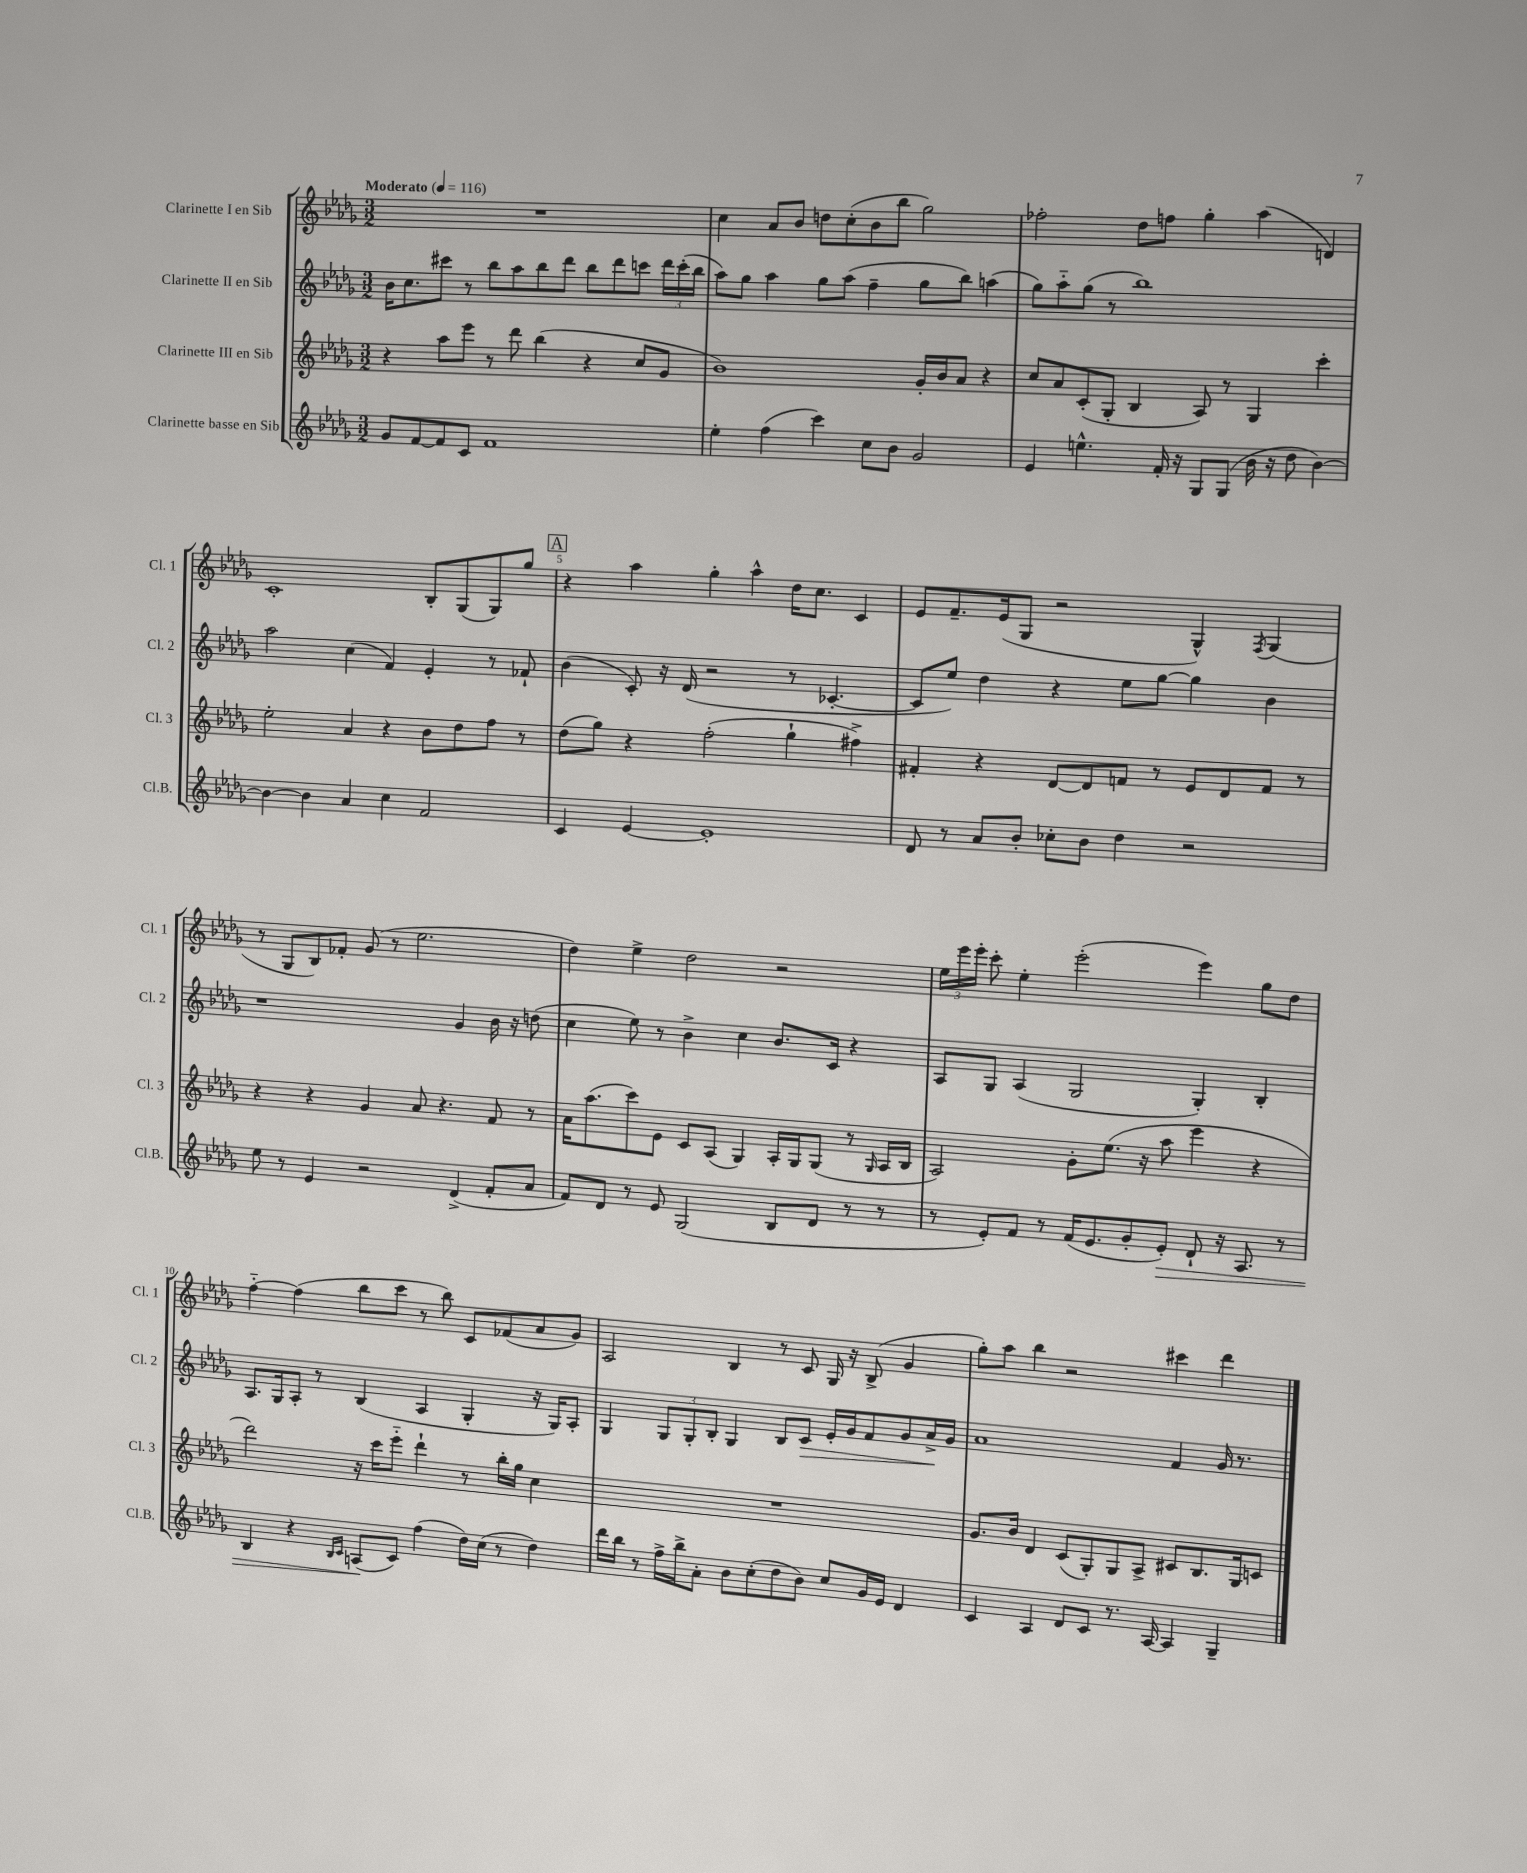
<<
\new StaffGroup <<
\new Staff = "s0" \with { instrumentName = "Clarinette I en Sib" shortInstrumentName = "Cl. 1" } {
    \clef treble \key des \major \numericTimeSignature \time 3/2 \tempo "Moderato" 4 = 116
    \autoBeamOff R1. |
    c''4 aes'8[ bes'8] d''8[ c''8-.( bes'8 bes''8] ges''2) |
    fes''2-. des''8[ f''8] ges''4-. aes''4( d'4) |
    c'1-. bes8[-. ges8( ges8) ges''8] |
    \mark \markup { \box "A" } r4 aes''4 ges''4-. aes''4-^ des''16[ c''8.] c'4 |
    ees'8[ f'8.-- ees'16( ges8] r2 ges4-^) \acciaccatura { f8 } ges4( |
    r8 ges8[ bes8) fes'8]-. ges'8( r8 ees''2. |
    des''4) ees''4-> des''2 r2 |
    \tuplet 3/2 { ees''16[ ees'''16 ees'''16]-. } c'''8-. ees''4-. ees'''2-.( ees'''4) ges''8[ des''8] |
    f''4~-_ f''4( bes''8[ c'''8] r8 bes''8) c'8[ fes'8( aes'8 ges'8]) |
    aes2 bes4 r8 c'8 ges16 r16 bes8->( ges'4 |
    ges''8[-.) aes''8] bes''4 r2 cis'''4 des'''4 \bar "|." |
}
\new Staff = "s1" \with { instrumentName = "Clarinette II en Sib" shortInstrumentName = "Cl. 2" } {
    \clef treble \key des \major \numericTimeSignature \time 3/2
    \autoBeamOff bes'16[ c''8. cis'''8] r8 bes''8[ aes''8 bes''8 des'''8] bes''8[ des'''8 c'''8] \tuplet 3/2 { des'''16[ c'''16-.( bes''16] } |
    aes''8[) ges''8] aes''4 ges''8[ aes''8]( f''4-- ges''8[ bes''8]) a''4( |
    ges''8[) aes''8-_ ges''8]( r8 bes''1) |
    aes''2 c''4( f'4) ees'4-. r8 fes'8-! |
    \mark \markup { \box "A" } bes'4( c'8-.) r16 des'16( r2 r8 ces'4.~-. |
    ces'8[ ees''8]) des''4 r4 ees''8[ ges''8]~ ges''4 bes'4 |
    r1 ges'4 bes'16 r16 d''8( |
    c''4 ees''8) r8 bes'4-> c''4 bes'8.[ c'16] r4 |
    aes8[ ges8] aes4( ges2 ges4-.) bes4-. |
    aes8.[ ges16 aes8]-. r8 bes4( aes4 ges4-. r16 ges16[) aes8]-. |
    ges4 \tuplet 3/2 { ges8[ ges8-. bes8]-. } ges4 bes8[ c'8]\> ees'16[-. ges'16 f'8 ges'8 aes'16->\! ges'16] |
    aes'1 f'4 ges'16 r8. \bar "|." |
}
\new Staff = "s2" \with { instrumentName = "Clarinette III en Sib" shortInstrumentName = "Cl. 3" } {
    \clef treble \key des \major \numericTimeSignature \time 3/2
    \autoBeamOff r4 aes''8[ ees'''8] r8 des'''8 bes''4( r4 c''8[ ges'8] |
    bes'1) ges'16[-. bes'16 aes'8] r4 |
    c''8[ aes'8 c'8-.( ges8]-. bes4 aes8) r8 ges4 c'''4-. |
    ees''2-. aes'4 r4 bes'8[ des''8 f''8] r8 |
    \mark \markup { \box "A" } des''8[( ges''8]) r4 f''2-.( ges''4-! fis''4->) |
    fis'4-. r4 des'8[~ des'8 f'8] r8 ees'8[ des'8 f'8] r8 |
    r4 r4 ges'4 aes'8 r4. f'8 r8 |
    aes'16[ aes''8.( c'''8) ees'8] c'8[ aes8]( ges4) aes16[-. ges16 ges8]( r8 \grace { ges16 } aes16[ bes16] |
    aes2) ges'8[-. ees''8.]( r16 aes''8 ees'''4 r4 |
    des'''2) r16 c'''16[ ees'''8]-_ des'''4-! r8 bes''16[-. ges''16] c''4 |
    R1. |
    ges'8.[ bes'16] des'4 c'8[( ges8-.) ges8 aes8]-> cis'8[ bes8. ges16 c'8] \bar "|." |
}
\new Staff = "s3" \with { instrumentName = "Clarinette basse en Sib" shortInstrumentName = "Cl.B." } {
    \clef treble \key des \major \numericTimeSignature \time 3/2
    \autoBeamOff ges'8[ f'8~ f'8 c'8] f'1 |
    ees''4-. f''4( c'''4) c''8[ bes'8] ges'2 |
    ees'4 e''4.-^ f'16-. r16 ges8[ ges8]( bes'16 r16 des''8 bes'4~) |
    bes'4~ bes'4 aes'4 c''4 f'2 |
    \mark \markup { \box "A" } c'4 ees'4~ ees'1-. |
    des'8 r8 aes'8[ bes'8]-. ces''8[-. bes'8] des''4 r2 |
    ees''8 r8 ees'4 r2 des'4->( f'8[-. aes'8] |
    f'8[) des'8] r8 ees'8 ges2( bes8[ des'8] r8 r8 |
    r8 ees'8[-.) f'8] r8 f'16[( ees'8. ges'8-. ees'8]-.\>) des'8-! r16 aes8. r8 |
    bes4 r4 \grace { bes16[ c'16] } a8[\!( c'8]) f''4( des''16[) c''16]( r8 des''4) |
    des'''16[ bes''16] r8 f''16[-> bes''16-> aes'8]-. bes'8[ c''8-.( des''8 bes'8]) c''8[ ges'16 ees'16] des'4 |
    c'4 aes4 des'8[ c'8] r8. aes16~ aes4 ges4-- \bar "|." |
}
>>
>>
\layout { \context { \Score \override BarNumber.break-visibility = ##(#f #t #t) barNumberVisibility = #(every-nth-bar-number-visible 5) } }
